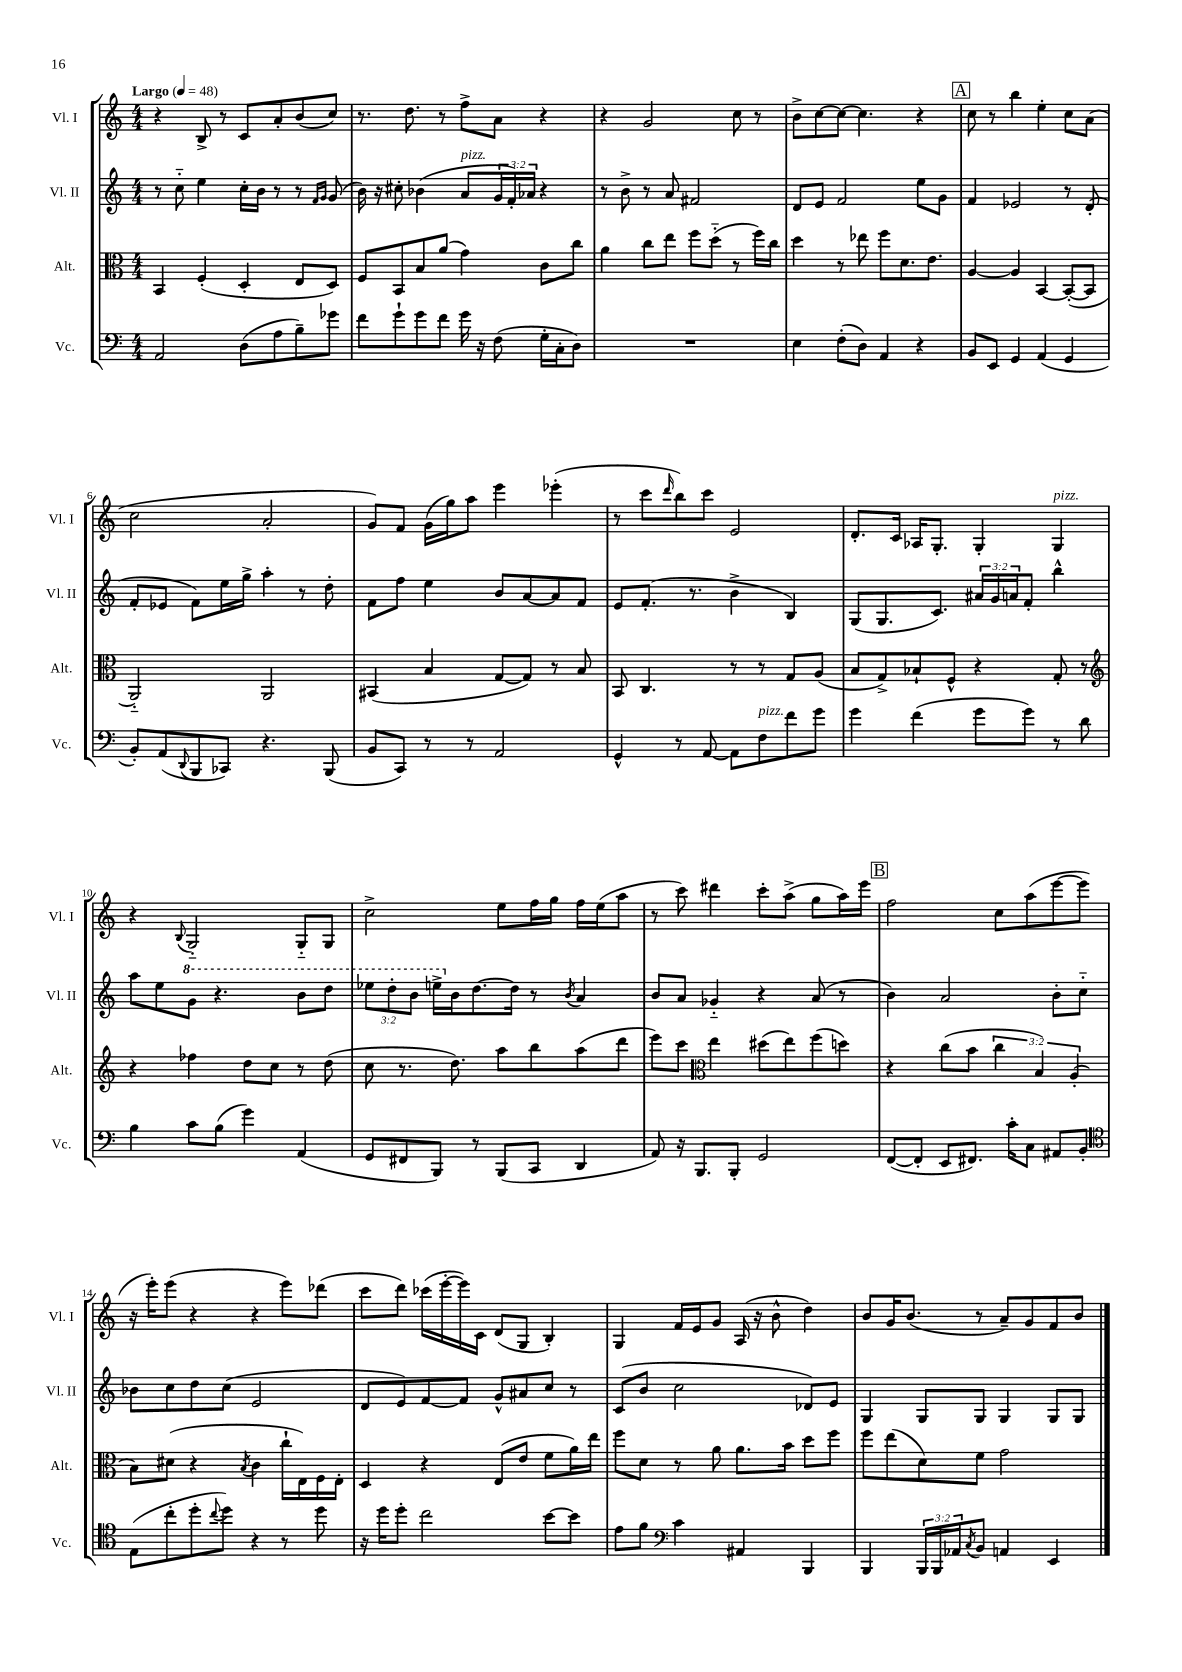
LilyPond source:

<<
\new StaffGroup <<
\new Staff = "s0" \with { instrumentName = "Vl. I" shortInstrumentName = "Vl. I" } {
    \clef treble \key c \major \numericTimeSignature \time 4/4 \tempo "Largo" 4 = 48
    r4 b8-> r8 c'8 a'8-. b'8( c''8) |
    r8. d''8. r8 f''8-> a'8 r4 |
    r4 g'2 c''8 r8 |
    b'8-> c''8~ c''8~ c''4. r4 |
    \mark \markup { \box "A" } c''8 r8 b''4 e''4-. c''8 a'8( |
    c''2 a'2-. |
    g'8) f'8 g'16( g''16) a''8 e'''4 ees'''4-.( |
    r8 c'''8 \grace { d'''16 } b''8) c'''8 e'2 |
    d'8.-. c'16 aes16 g8.-. g4-. g4^\markup { \italic "pizz." } |
    r4 \appoggiatura { b8 } g2-_ g8-_ g8 |
    c''2-> e''8 f''16 g''16 f''16 e''16( a''8 |
    r8 c'''8) dis'''4 c'''8-. a''8->( g''8 a''16) e'''16 |
    \mark \markup { \box "B" } f''2 c''8 a''8( e'''8~ e'''8 |
    r16 e'''16-.) e'''8( r4 r4 e'''8) des'''8( |
    c'''8 d'''8) ces'''16( e'''16~-. e'''16) c'16 d'8( g8 b4-.) |
    g4 f'16 e'16 g'8 a16( r16 b'8-^ d''4) |
    b'8 g'16 b'8.( r8 a'8--) g'8 f'8 b'8 \bar "|." |
}
\new Staff = "s1" \with { instrumentName = "Vl. II" shortInstrumentName = "Vl. II" } {
    \clef treble \key c \major \numericTimeSignature \time 4/4 \override Staff.TupletNumber.text = #tuplet-number::calc-fraction-text
    r8 c''8-_ e''4 c''16-. b'16 r8 r8 \grace { f'16 g'16 } g'8( |
    b'16) r16 cis''8-. bes'4( a'8^\markup { \italic "pizz." } \tuplet 3/2 { g'16 f'16-.) aes'16 } r4 |
    r8 b'8-> r8 a'8 fis'2 |
    d'8 e'8 f'2 e''8 g'8 |
    \mark \markup { \box "A" } f'4 ees'2 r8 d'8-.( |
    f'8-. ees'8 f'8) e''16 g''16-> a''4-. r8 d''8-. |
    f'8 f''8 e''4 b'8 a'8~ a'8 f'8 |
    e'8 f'8.-.( r8. b'4-> b4) |
    g8( g8. c'8.) \tuplet 3/2 { ais'16 g'16 a'16 } f'8-. b''4-^ |
    a''8 e''8 \ottava #1 g''8 r4. b''8 d'''8 |
    \tuplet 3/2 { ees'''8 d'''8-. b''8 } e'''16-> \ottava #0 b'16 d''8.~ d''16 r8 \acciaccatura { b'8 } a'4 |
    b'8 a'8 ges'4-_ r4 a'8( r8 |
    \mark \markup { \box "B" } b'4) a'2 b'8-. c''8-_ |
    bes'8 c''8 d''8 c''8( e'2 |
    d'8 e'8) f'8~ f'8 g'8-^ ais'8 c''8 r8 |
    c'8( b'8 c''2 des'8) e'8 |
    g4 g8 g8 g4 g8 g8 \bar "|." |
}
\new Staff = "s2" \with { instrumentName = "Alt." shortInstrumentName = "Alt." } {
    \clef alto \key c \major \numericTimeSignature \time 4/4 \override Staff.TupletNumber.text = #tuplet-number::calc-fraction-text
    b,4 f4-.( d4-. e8 d8) |
    f8 b,8 b8 a'8( g'4) c'8 c''8 |
    a'4 c''8 e''8 f''8 d''8-_( r8 f''16) c''16 |
    d''4 r8 ees''8 f''8 d'8. e'8. |
    \mark \markup { \box "A" } a4~ a4 b,4~ b,8~-.( b,8 |
    a,2-_) a,2 |
    bis,4( b4 g8~ g8) r8 b8 |
    b,8 c4. r8 r8 g8 a8( |
    b8 g8->) bes8-! f8-^ r4 g8-. r8 |
    \clef treble r4 fes''4 d''8 c''8 r8 d''8( |
    c''8 r8. d''8.) a''8 b''8 a''8( d'''8 |
    e'''8) c'''8 \clef alto e''4 dis''8( e''8) f''8( d''8) |
    \mark \markup { \box "B" } r4 c''8( b'8 \tuplet 3/2 { c''4 b4) a4-.( } |
    b8) dis'8( r4 \acciaccatura { b8 } c'4 c''16-! e16) f16 e16-. |
    d4 r4 e8( e'8 f'8 a'16) e''16 |
    f''8 d'8 r8 a'8 a'8. b'16 d''8 f''8 |
    f''8 e''8( d'8) f'8 g'2 \bar "|." |
}
\new Staff = "s3" \with { instrumentName = "Vc." shortInstrumentName = "Vc." } {
    \clef bass \key c \major \numericTimeSignature \time 4/4 \override Staff.TupletNumber.text = #tuplet-number::calc-fraction-text
    a,2 d8( a8 b8--) ges'8 |
    f'8 g'8-! g'8 f'8 g'16 r16 f8( g16-. c16-. d8) |
    R1 |
    e4 f8-.( d8) a,4 r4 |
    \mark \markup { \box "A" } b,8 e,8 g,4 a,4( g,4 |
    b,8-.) a,8( \appoggiatura { d,8 } b,,8 ces,8) r4. b,,8( |
    b,8 c,8) r8 r8 a,2 |
    g,4-^ r8 a,8~ a,8 f8^\markup { \italic "pizz." } f'8 g'8 |
    g'4 f'4( g'8 g'8) r8 d'8 |
    b4 c'8 b8( g'4) a,4( |
    g,8 fis,8 b,,8) r8 b,,8( c,8 d,4 |
    a,8) r16 b,,8. b,,8-. g,2 |
    \mark \markup { \box "B" } f,8~( f,8-. e,8 fis,8.) c'16-. c8 ais,8 b,8-. |
    \clef tenor e8( c''8-. d''8-. \appoggiatura { c''8 } d''8) r4 r8 d''8 |
    r16 d''16 d''8-. c''2 b'8~ b'8 |
    e'8 f'8 \clef bass c'4 ais,4 b,,4 |
    b,,4 \tuplet 3/2 { b,,16 b,,16 aes,16 } \acciaccatura { c8 } b,8 a,4 e,4 \bar "|." |
}
>>
>>
